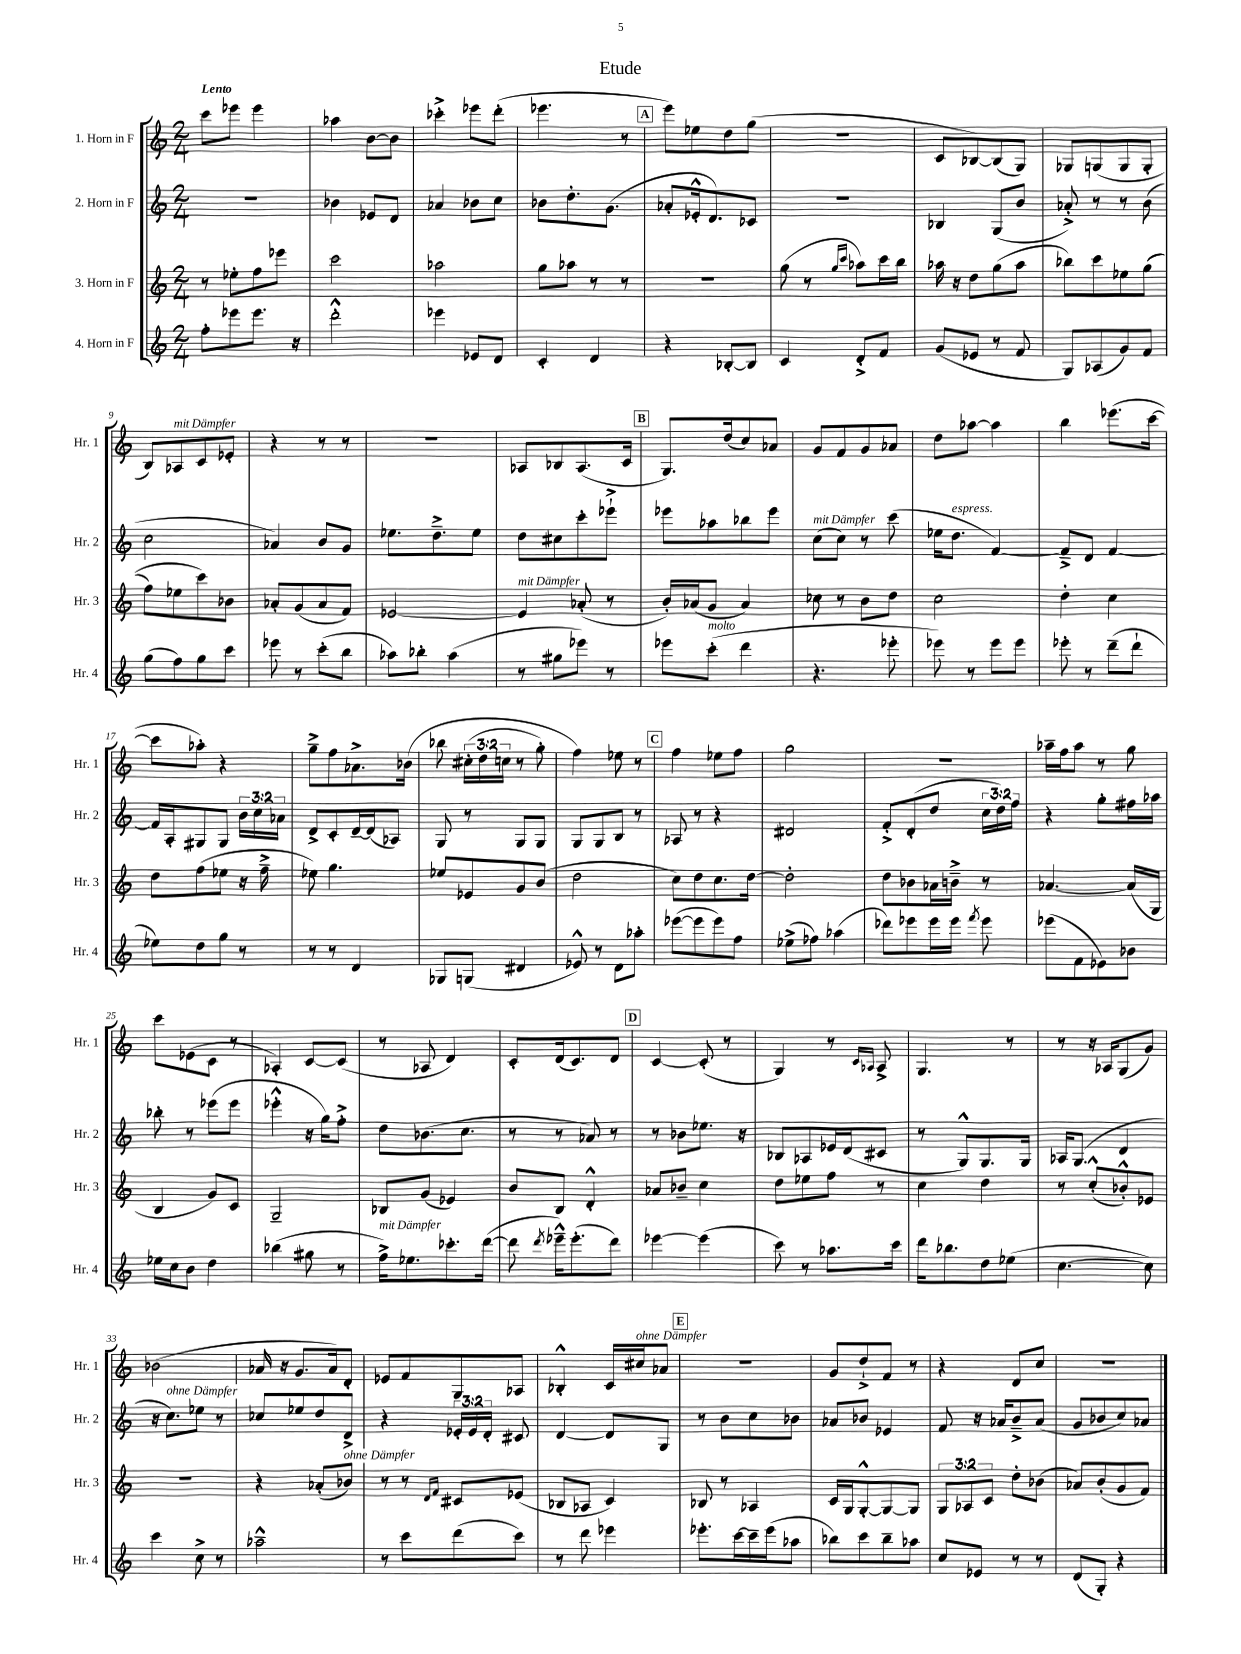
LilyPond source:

\header { title = "Etude" }
<<
\new StaffGroup <<
\new Staff = "s0" \with { instrumentName = "1. Horn in F" shortInstrumentName = "Hr. 1" } {
    \clef treble \key c \major \numericTimeSignature \time 2/4 \override Staff.TupletNumber.text = #tuplet-number::calc-fraction-text \tempo "Lento"
    \autoBeamOff c'''8[ ees'''8] ees'''4 |
    aes''4 b'8[~ b'8] |
    ces'''4-.-> ees'''8[ d'''8]-.( |
    ees'''4. r8 |
    \mark \markup { \box "A" } e'''8[) ees''8 d''8 g''8]( |
    R2 |
    c'8[ bes8~) bes8( g8]) |
    ges8[ g8( g8 g8]-. |
    b8[) aes8^\markup { \italic "mit Dämpfer" } c'8 ees'8]-. |
    r4 r8 r8 |
    R2 |
    aes8[ bes8 aes8.( c'16] |
    \mark \markup { \box "B" } g8.[) d''16( c''8) aes'8] |
    g'8[ f'8 g'8 aes'8] |
    d''8[ aes''8]~ aes''4 |
    b''4 ees'''8.[( c'''16]~ |
    c'''8[ aes''8]-.) r4 |
    g''8[---> f''8 aes'8.-> bes'16]\( |
    bes''8 \tuplet 3/2 { cis''16[-.( d''16 c''16] } r8 g''8-.) |
    f''4\) ees''8 r8 |
    \mark \markup { \box "C" } f''4 ees''8[ f''8] |
    g''2 |
    r2 |
    aes''16[-- f''16 aes''8] r8 g''8 |
    c'''8[ ees'8( c'8] r8 |
    aes4-.) c'8[~ c'8]( |
    r8 aes8 d'4) |
    c'8[-. d'16( c'8.) d'8] |
    \mark \markup { \box "D" } c'4~ c'8-.( r8 |
    g4) r8 \grace { c'16[ aes16] } aes8-> |
    g4. r8 |
    r8 r16 aes16[ g8( g'8]) |
    bes'2( |
    aes'16 r16 g'8.[ aes'16) d'8]-. |
    ees'8[ f'8 g8 aes8] |
    bes4-.-^ c'16[ cis''16^\markup { \italic "ohne Dämpfer" } aes'8] |
    \mark \markup { \box "E" } r2 |
    g'8[ d''8-!-> f'8] r8 |
    r4 d'8[ c''8] |
    R2 \bar "|." |
}
\new Staff = "s1" \with { instrumentName = "2. Horn in F" shortInstrumentName = "Hr. 2" } {
    \clef treble \key c \major \numericTimeSignature \time 2/4 \override Staff.TupletNumber.text = #tuplet-number::calc-fraction-text
    \autoBeamOff r2 |
    bes'4 ees'8[ d'8] |
    aes'4 bes'8[ c''8] |
    bes'8[ d''8.-. g'8.]( |
    \mark \markup { \box "A" } aes'8[-. ees'16-.-^ d'8.) ces'8] |
    R2 |
    bes4 g8[( b'8] |
    aes'8-.->) r8 r8 b'8( |
    c''2 |
    aes'4) b'8[ g'8] |
    ees''8.[ d''8.---> ees''8] |
    d''8[ cis''8 c'''8-. ees'''8]-!-> |
    \mark \markup { \box "B" } ees'''8[ aes''8 bes''8 ees'''8] |
    c''8[^\markup { \italic "mit Dämpfer" }( c''8]) r8 c'''8( |
    ees''16[ d''8.]^\markup { \italic "espress." } f'4~) |
    f'8[---> d'8] f'4~ |
    f'16[ a16-. gis8 gis8] \tuplet 3/2 { b'16[ c''16 aes'16] } |
    d'8[-> c'8-. d'16~-- d'16( aes8]) |
    g8 r8 g8[ g8] |
    g8[ g8 b8] r8 |
    \mark \markup { \box "C" } aes8 r8 r4 |
    dis'2 |
    f'8[-.-> d'8-.( d''8] \tuplet 3/2 { c''16[ d''16) f''16] } |
    r4 g''8[-. fis''16 aes''16] |
    bes''8-. r8 ees'''8[( ees'''8] |
    ees'''4-.-^ r16 g''16[) f''8]-.-> |
    d''8[ bes'8.( c''8.] |
    r8 r8 aes'8) r8 |
    \mark \markup { \box "D" } r8 bes'8[ ees''8.] r16 |
    bes8[ aes8 ees'16 d'16( cis'8] |
    r8 g8[-^) g8. g16] |
    aes16[ g8.]( d'4 |
    r16 c''8.[^\markup { \italic "ohne Dämpfer" }) ees''8] r8 |
    ces''8[ ees''8 d''8 d'8]-> |
    r4 \tuplet 3/2 { ees'16[-. ees'16 d'16]-. } cis'8 |
    d'4~ d'8[ g8] |
    \mark \markup { \box "E" } r8 b'8[ c''8 bes'8] |
    aes'8[ bes'8] ees'4 |
    f'8 r16 aes'16[ b'8---> aes'8]( |
    g'8[ bes'8 c''8) aes'8] \bar "|." |
}
\new Staff = "s2" \with { instrumentName = "3. Horn in F" shortInstrumentName = "Hr. 3" } {
    \clef treble \key c \major \numericTimeSignature \time 2/4 \override Staff.TupletNumber.text = #tuplet-number::calc-fraction-text
    \autoBeamOff r8 ees''8[-. f''8 ees'''8] |
    c'''2 |
    aes''2 |
    g''8[ aes''8] r8 r8 |
    \mark \markup { \box "A" } R2 |
    g''8( r8 \grace { g''16[ c'''16] } aes''8[) c'''16 b''16] |
    aes''16 r16 d''8[ g''8( aes''8] |
    bes''8[) c'''8 ees''8 g''8](\( |
    f''8[) ees''8 c'''8\) bes'8] |
    aes'8[-. g'8( aes'8 f'8]) |
    ees'2~ |
    ees'4^\markup { \italic "mit Dämpfer" } aes'8-.( r8 |
    \mark \markup { \box "B" } b'16[-.) aes'16( g'8] aes'4) |
    ces''8 r8 b'8[ d''8] |
    c''2 |
    d''4-. c''4 |
    d''8[ f''8( ees''8] r16 f''16---> |
    ees''8) g''4. |
    ees''8[ ees'8 g'8 b'8]( |
    d''2 |
    \mark \markup { \box "C" } c''8[) d''8 c''8. d''16]~ |
    d''2-. |
    d''8[ bes'8 aes'16 b'16]---> r8 |
    aes'4.~ aes'16[( g16] |
    b4 g'8[) c'8] |
    g2-- |
    bes8[ g'8]( ees'4) |
    b'8[ b8] d'4-.-^ |
    \mark \markup { \box "D" } aes'8[ bes'8]-- c''4 |
    d''8[ ees''8 f''8] r8 |
    c''4 d''4 |
    r8 c''8[-.-^( bes'8-.-^) ees'8] |
    r2 |
    r4 aes'8[-.( bes'8]^\markup { \italic "ohne Dämpfer" }) |
    r8 r8 \grace { d'16[ f'16] } cis'8[ ees'8]( |
    bes8[ aes8] c'4) |
    \mark \markup { \box "E" } bes8 r8 aes4 |
    c'16[ g16 g8~-.-^ g8~ g8] |
    \tuplet 3/2 { g8[ aes8 c'8] } d''8[-. bes'8]( |
    aes'8[) b'8-.( g'8 f'8]) \bar "|." |
}
\new Staff = "s3" \with { instrumentName = "4. Horn in F" shortInstrumentName = "Hr. 4" } {
    \clef treble \key c \major \numericTimeSignature \time 2/4
    \autoBeamOff f''8[-. ees'''8 ees'''8.] r16 |
    d'''2-.-^ |
    ees'''4 ees'8[ d'8] |
    c'4-. d'4 |
    \mark \markup { \box "A" } r4 bes8[~-. bes8] |
    c'4 d'8[-.-> f'8] |
    g'8[( ees'8] r8 f'8 |
    g8[) aes8( g'8) f'8] |
    g''8[( f''8) g''8 c'''8] |
    ees'''8 r8 c'''8[-.( b''8] |
    aes''8[) bes''8]-. aes''4( |
    r8 gis''8[ ees'''8]) r8 |
    \mark \markup { \box "B" } ees'''8[ c'''8]-.^\markup { \italic "molto" }( d'''4 |
    r4. ees'''8-. |
    ees'''8) r8 ees'''8[ ees'''8] |
    ees'''8-. r8 d'''8[--( d'''8]-! |
    ees''8[) d''8 g''8] r8 |
    r8 r8 d'4 |
    ges8[ g8]( dis'4 |
    ees'8-^) r8 d'8[ aes''8]-. |
    \mark \markup { \box "C" } ees'''8[~( ees'''8 ees'''8) f''8] |
    ees''8[->( fes''8]) aes''4( |
    des'''8[) ees'''8 ees'''16 ees'''16] \acciaccatura { f'''8 } ees'''8 |
    ees'''8[( f'8 ees'8) bes'8] |
    ees''16[ c''16 b'8] d''4 |
    bes''4( gis''8 r8 |
    f''16[->^\markup { \italic "mit Dämpfer" }) ees''8. ces'''8.-. d'''16]~( |
    d'''8 \acciaccatura { d'''8 } ees'''16[---^) ees'''8.-.( d'''8]) |
    \mark \markup { \box "D" } ees'''4~ ees'''4( |
    c'''8) r8 aes''8.[ c'''16] |
    d'''16[ bes''8. d''8 ees''8]( |
    c''4.~ c''8) |
    c'''4 c''8-> r8 |
    aes''2---^ |
    r8 c'''8[ d'''8( c'''8]) |
    r8 d'''8 ees'''4 |
    \mark \markup { \box "E" } ees'''8.[-. c'''16~ c'''16-- ees'''16( aes''8] |
    bes''8[) c'''8 bes''8-- aes''8] |
    c''8[ ees'8] r8 r8 |
    d'8[( g8]-.) r4 \bar "|." |
}
>>
>>
